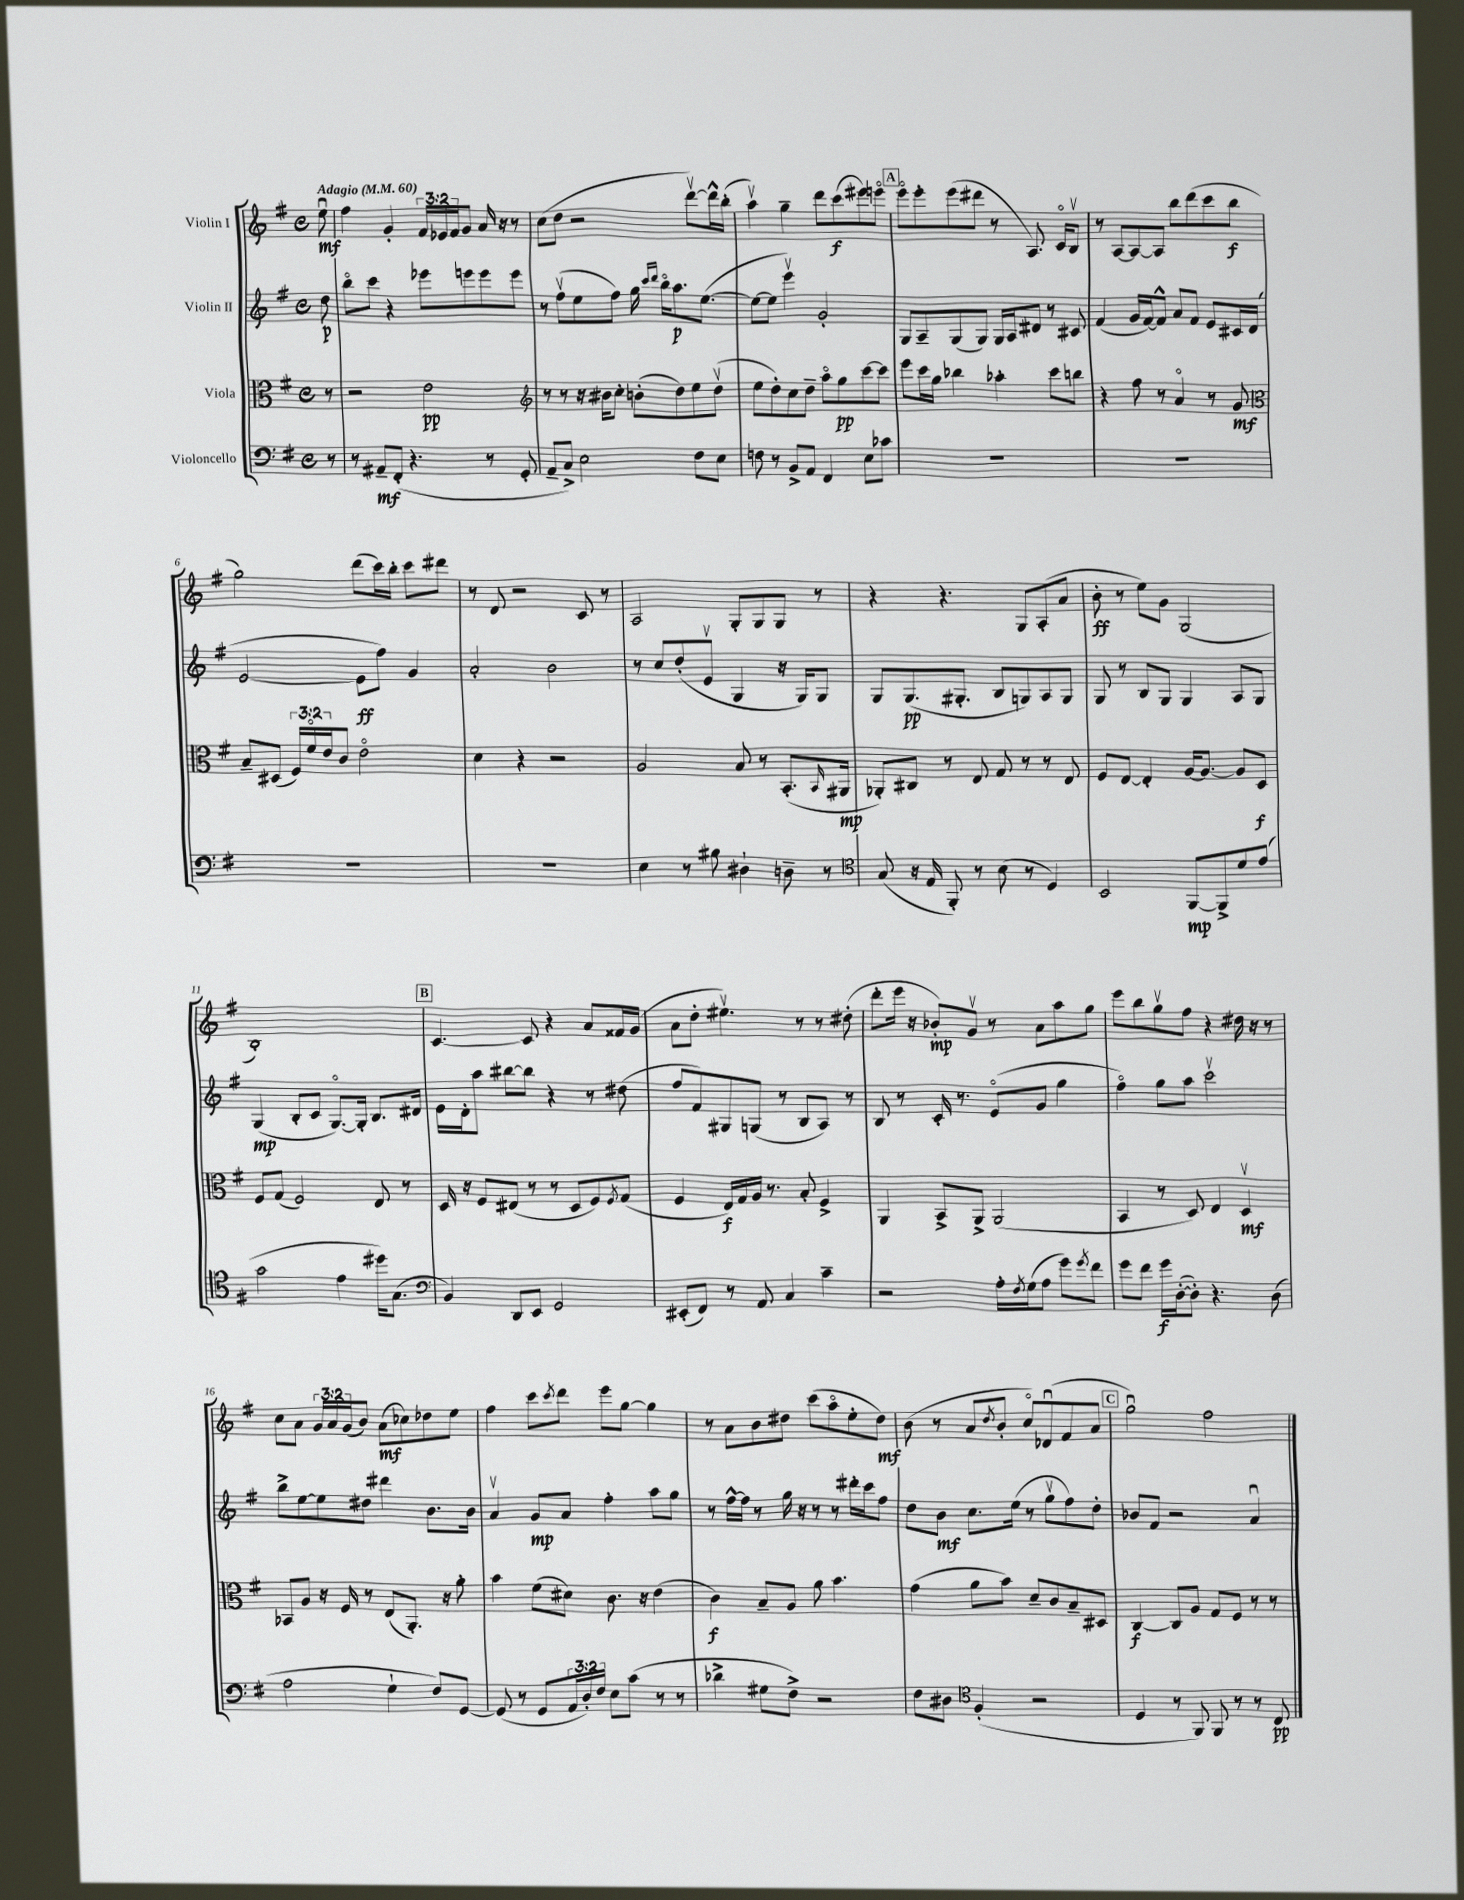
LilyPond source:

<<
\new StaffGroup <<
\new Staff = "s0" \with { instrumentName = "Violin I" } {
    \clef treble \key g \major \defaultTimeSignature \time 4/4 \override Staff.TupletNumber.text = #tuplet-number::calc-fraction-text \partial 8 \tempo "Adagio" 4 = 60
    e''8\downbow\mf |
    fis''4 g'4-. \tuplet 3/2 { fis'16 ees'16 fis'16 } g'8 a'16 r16 r8 |
    c''8( d''8 r2 d'''8~\upbow) d'''16-^ b''16-.( |
    a''4\upbow) g''4-- d'''8 c'''8\f( eis'''8) e'''8\flageolet |
    \mark \markup { \box "A" } e'''8\flageolet e'''8-. e'''8( dis'''8 r8 a8.) c'16\flageolet b8\upbow |
    r8 a8~ a8~ a8 b''8 d'''8( c'''8 b''8\f |
    g''2) d'''8( c'''16) b''16-. c'''8 dis'''8 |
    r8 d'8 r2 c'8 r8 |
    a2 g8-. g8 g8 r8 |
    r4 r4. g8 a8-.( a'8 |
    b'8-.\ff r8 e''8) g'8 g2( |
    b1-.) |
    \mark \markup { \box "B" } c'4.~ c'8 r4 a'8 fisis'16 g'16( |
    a'8 d''8-. eis''4.\upbow) r8 r8 dis''8-.( |
    d'''8-. e'''16 r16 bes'8-.\mp) g'8\upbow r8 a'8 a''8 g''8 |
    e'''8 b''8 g''8\upbow fis''8 r4 dis''16 r16 r8 |
    c''8 a'8 \tuplet 3/2 { g'16 a'16 g'16( } b'8) a'8\mf( ces''8) des''8 e''8 |
    fis''4 c'''8 \acciaccatura { c'''8 } d'''8 e'''8 g''8~ g''4 |
    r8 a'8 b'8 dis''8 c'''8( a''8\flageolet e''8-. dis''8\mf) |
    b'8( r8 a'8 \acciaccatura { d''8 } b'8-. c''8\flageolet) des'8\downbow( fis'8 a'8 |
    \mark \markup { \box "C" } g''2\downbow) fis''2 \bar "|." |
}
\new Staff = "s1" \with { instrumentName = "Violin II" } {
    \clef treble \key g \major \defaultTimeSignature \time 4/4 \partial 8
    d''8\p |
    b''8\flageolet c'''8 r4 ees'''8 e'''8 e'''8 e'''8 |
    r8 fis''8\upbow( e''8 fis''8) g''16 \grace { c'''16 d'''16 } b''16\flageolet a''8.\p e''8.~( |
    e''8~ e''8 e'''4\upbow) g'2-. |
    \mark \markup { \box "A" } g8 a8-- g8( g8) g16 a16 dis'8 r8 cis'8 |
    fis'4( g'16 fis'16~) fis'8-^ a'8 fis'8 e'8 cis'16 d'16( |
    e'2~ e'8\ff fis''8) g'4 |
    a'2-. b'2 |
    r8 c''8 d''8-.( e'8\upbow g4 r16 g16) g8 |
    g8 g8.\pp( gis8.-. b8 g8) a8 g8 |
    g8 r8 b8 g8 g4 a8 g8 |
    g4\mp( b8-. c'8 g8.~\flageolet) g16-. b8. dis'16 |
    \mark \markup { \box "B" } e'16 d'16-. a''8 bis''8~ bis''8 r4 r8 dis''8( |
    fis''8 fis'8) gis8 g8( r8 b8 a8) r8 |
    b8 r8 c'16-. r8. e'8\flageolet( g'8 g''4 |
    fis''4\flageolet) g''8 a''8 c'''2\upbow |
    b''8-> e''8~ e''8 dis''8 dis'''4 b'8. b'16 |
    a'4\upbow g'8\mp a'8 fis''4-. a''8 g''8 |
    r8 fis''16~-^ fis''16 r8 g''16 r16 r8 r8 dis'''16-. c'''16 fis''8 |
    d''8 b'8\mf c''8. e''16( r8 g''8\upbow fis''8) d''8-. |
    \mark \markup { \box "C" } bes'8 fis'8 r2 a'4\downbow \bar "|." |
}
\new Staff = "s2" \with { instrumentName = "Viola" } {
    \clef alto \key g \major \defaultTimeSignature \time 4/4 \override Staff.TupletNumber.text = #tuplet-number::calc-fraction-text \partial 8
    r8 |
    r2 e'2\pp |
    \clef treble r8 r8 r16 bis'16 c''8-. b'8-.( d''8) e''8 d''8\upbow( |
    e''8 d''8-.) c''8 d''8-- a''8\flageolet g''8\pp c'''8~ c'''8 |
    \mark \markup { \box "A" } e'''8 c'''16 g''16 bes''4 aes''4-. c'''8 b''8 |
    r4 fis''8 r8 a'4\flageolet r8 g'8\mf |
    \clef alto b8-- dis8( \tuplet 3/2 { fis16) fis'16\flageolet e'16 } c'8 e'2\flageolet |
    d'4 r4 r2 |
    a2 b8 r8 b,8.-.( \grace { b,16 } ais,16\mp |
    aes,8-.) cis8 r8 e8 g8 r8 r8 e8 |
    fis8 e8~ e4-. a16~ a8.~ a8 d8\f |
    fis8 g8( fis2) e8 r8 |
    \mark \markup { \box "B" } d16 r16 fis8 eis8( r8 r8 d8 fis8) \acciaccatura { fis8 } g8( |
    fis4 e16\f) g16 a16 r8. b8-. fis4-> |
    a,4 b,8-> a,8-> a,2( |
    b,4 r8 d8) e4 d4\upbow\mf |
    bes,8 a8 r16 fis16 r8 e8( a,8.-.) r16 a'8-. |
    b'4 fis'8( dis'8) c'8. r16 e'4( |
    c'4\f) b8-- a8 a'8 b'4. |
    g'4( a'8 b'8) d'8-- c'8 b8-- dis8 |
    \mark \markup { \box "C" } c4~\f c8 a8 g8 fis8 r8 r8 \bar "|." |
}
\new Staff = "s3" \with { instrumentName = "Violoncello" } {
    \clef bass \key g \major \defaultTimeSignature \time 4/4 \override Staff.TupletNumber.text = #tuplet-number::calc-fraction-text \partial 8
    r8 |
    r8 ais,8--\mf fis,8-.( r4. r8 g,8-. |
    a,8-- c8->) e2 fis8 e8 |
    f8 r8 b,8-> a,8 fis,4 e8 ces'8 |
    \mark \markup { \box "A" } R1 |
    R1 |
    R1 |
    R1 |
    e4 r8 bis8 dis4-! d8-- r8 |
    \clef tenor g8( r16 e16 fis,8-.) r8 b8( r8 d4) |
    b,2 fis,8~\mp fis,8-> d'8 e'8( |
    g'2 e'4 dis''16) g8.( |
    \mark \markup { \box "B" } \clef bass b,4) d,8 e,8 g,2 |
    eis,8-.( fis,8) r8 a,8 c4 c'4-- |
    r2 a16-. \acciaccatura { fis8 } g16( a8 g'8) \acciaccatura { g'8 } fis'8 |
    g'8 fis'8 g'16\f d16~-.( d8-.) r4. d8( |
    a2 g4-! fis8) g,8~ |
    g,8( r8 g,8 \tuplet 3/2 { a,16 d16-.) fis16 } e8 c'8( r8 r8 |
    des'4-> gis8 fis8->) r2 |
    fis8 dis8 \clef tenor fis4-.( r2 |
    \mark \markup { \box "C" } d4 r8 fis,8) fis,8 r8 r8 c8\pp \bar "|." |
}
>>
>>
